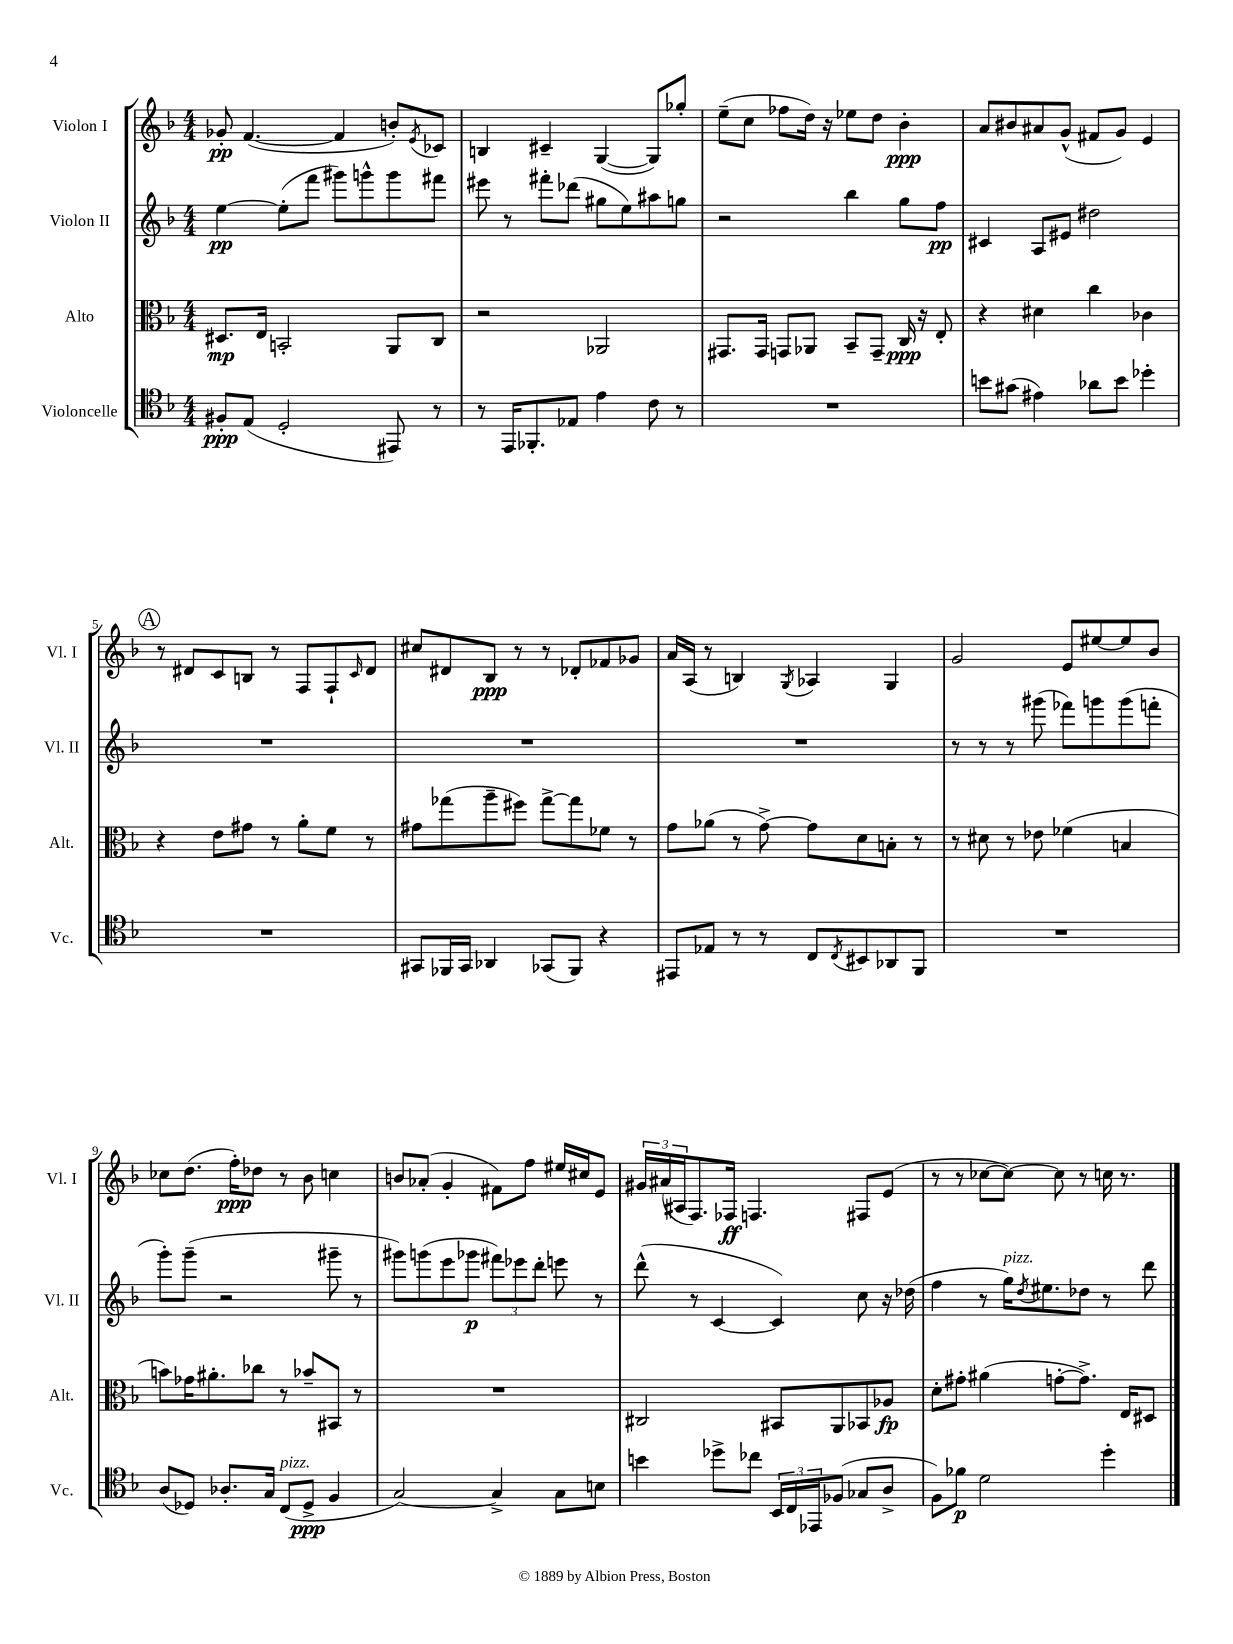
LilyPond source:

<<
\new StaffGroup <<
\new Staff = "s0" \with { instrumentName = "Violon I" shortInstrumentName = "Vl. I" } {
    \clef treble \key f \major \numericTimeSignature \time 4/4
    ges'8-.\pp f'4.~( f'4 b'8-.) \acciaccatura { e'8 } ces'8 |
    b4 cis'4-- g4~( g8) ges''8-. |
    e''8--( c''8 fes''8 d''16) r16 ees''8 d''8 bes'4-.\ppp |
    a'8 bis'8 ais'8 g'8-^( fis'8 g'8) e'4 |
    \mark \markup { \circle "A" } r8 dis'8 c'8 b8 r8 f8 f8-! \grace { c'16 } dis'8 |
    cis''8 dis'8 bes8\ppp r8 r8 des'8-. fes'8 ges'8 |
    a'16 a16( r8 b4) \acciaccatura { g8 } aes4 g4 |
    g'2 e'8 eis''8~ eis''8 bes'8 |
    ces''8 d''8.( f''16-.\ppp) des''8 r8 bes'8 c''4 |
    b'8 aes'8-.( g'4-. fis'8) f''8 eis''16 cis''16 e'8 |
    \tuplet 3/2 { gis'16 ais'16( ais16 } f8.) fes16\ff f4. fis8 e'8( |
    r8 r8 ces''8~ ces''8~) ces''8 r8 c''16 r8. \bar "|." |
}
\new Staff = "s1" \with { instrumentName = "Violon II" shortInstrumentName = "Vl. II" } {
    \clef treble \key f \major \numericTimeSignature \time 4/4
    e''4~\pp e''8-.( f'''8 gis'''8) g'''8-^ g'''8 fis'''8 |
    eis'''8 r8 fis'''8-. des'''8( gis''8 e''8) ais''8 g''8 |
    r2 bes''4 g''8 f''8\pp |
    cis'4 a8 eis'8 dis''2 |
    \mark \markup { \circle "A" } R1 |
    R1 |
    R1 |
    r8 r8 r8 gis'''8( fes'''8) g'''8 g'''8( f'''8-. |
    g'''8-.) g'''8--( r2 gis'''8-- r8 |
    gis'''8) g'''8( e'''8 ges'''8\p \tuplet 3/2 { fis'''8) ees'''8 d'''8-. } e'''8 r8 |
    d'''8-^( r8 c'4~ c'4) c''8 r16 des''16( |
    f''4 r8 g''16^\markup { \italic "pizz." }) \acciaccatura { d''8 } eis''8. des''8 r8 d'''8 \bar "|." |
}
\new Staff = "s2" \with { instrumentName = "Alto" shortInstrumentName = "Alt." } {
    \clef alto \key f \major \numericTimeSignature \time 4/4
    dis8.\mp e16 b,2-. a,8 c8 |
    r2 aes,2 |
    gis,8. gis,16 g,8 aes,8 bes,8-- g,8-- c16\ppp r16 e8-. |
    r4 dis'4 c''4 ces'4 |
    \mark \markup { \circle "A" } r4 e'8 gis'8 r8 a'8-. f'8 r8 |
    gis'8 ges''8( a''8-- fis''8) ges''8~-> ges''8 fes'8 r8 |
    g'8 aes'8( r8 g'8~->) g'8 d'8 b8-. r8 |
    r8 dis'8 r8 ees'8 fes'4( b4 |
    b'8) ges'16 ais'8.-. ces''8 r8 bes'8-- bis,8 r8 |
    R1 |
    cis2 bis,8 a,8 bes,8 aes8\fp |
    d'8-. gis'8-. ais'4( g'8~-. g'8.->) e16 dis8 \bar "|." |
}
\new Staff = "s3" \with { instrumentName = "Violoncelle" shortInstrumentName = "Vc." } {
    \clef tenor \key f \major \numericTimeSignature \time 4/4
    fis8-.\ppp e8( d2-. eis,8) r8 |
    r8 e,16 fes,8.-. ees8 e'4 c'8 r8 |
    R1 |
    b'8 gis'8( eis'4) aes'8 b'8 des''4-. |
    \mark \markup { \circle "A" } R1 |
    gis,8 fes,16 gis,16 aes,4 ges,8( fes,8) r4 |
    eis,8 ees8 r8 r8 c8 \acciaccatura { c8 } bis,8 aes,8 f,8 |
    R1 |
    a8( des8) aes8.-. g16 c8^\markup { \italic "pizz." }( des8->\ppp f4 |
    g2~) g4-> g8 b8 |
    b'4 des''8-> ces''8 \tuplet 3/2 { bes,16 c16 ees,16 } fes8( ges8 a8-> |
    f8) fes'8\p d'2 d''4-. \bar "|." |
}
>>
>>
